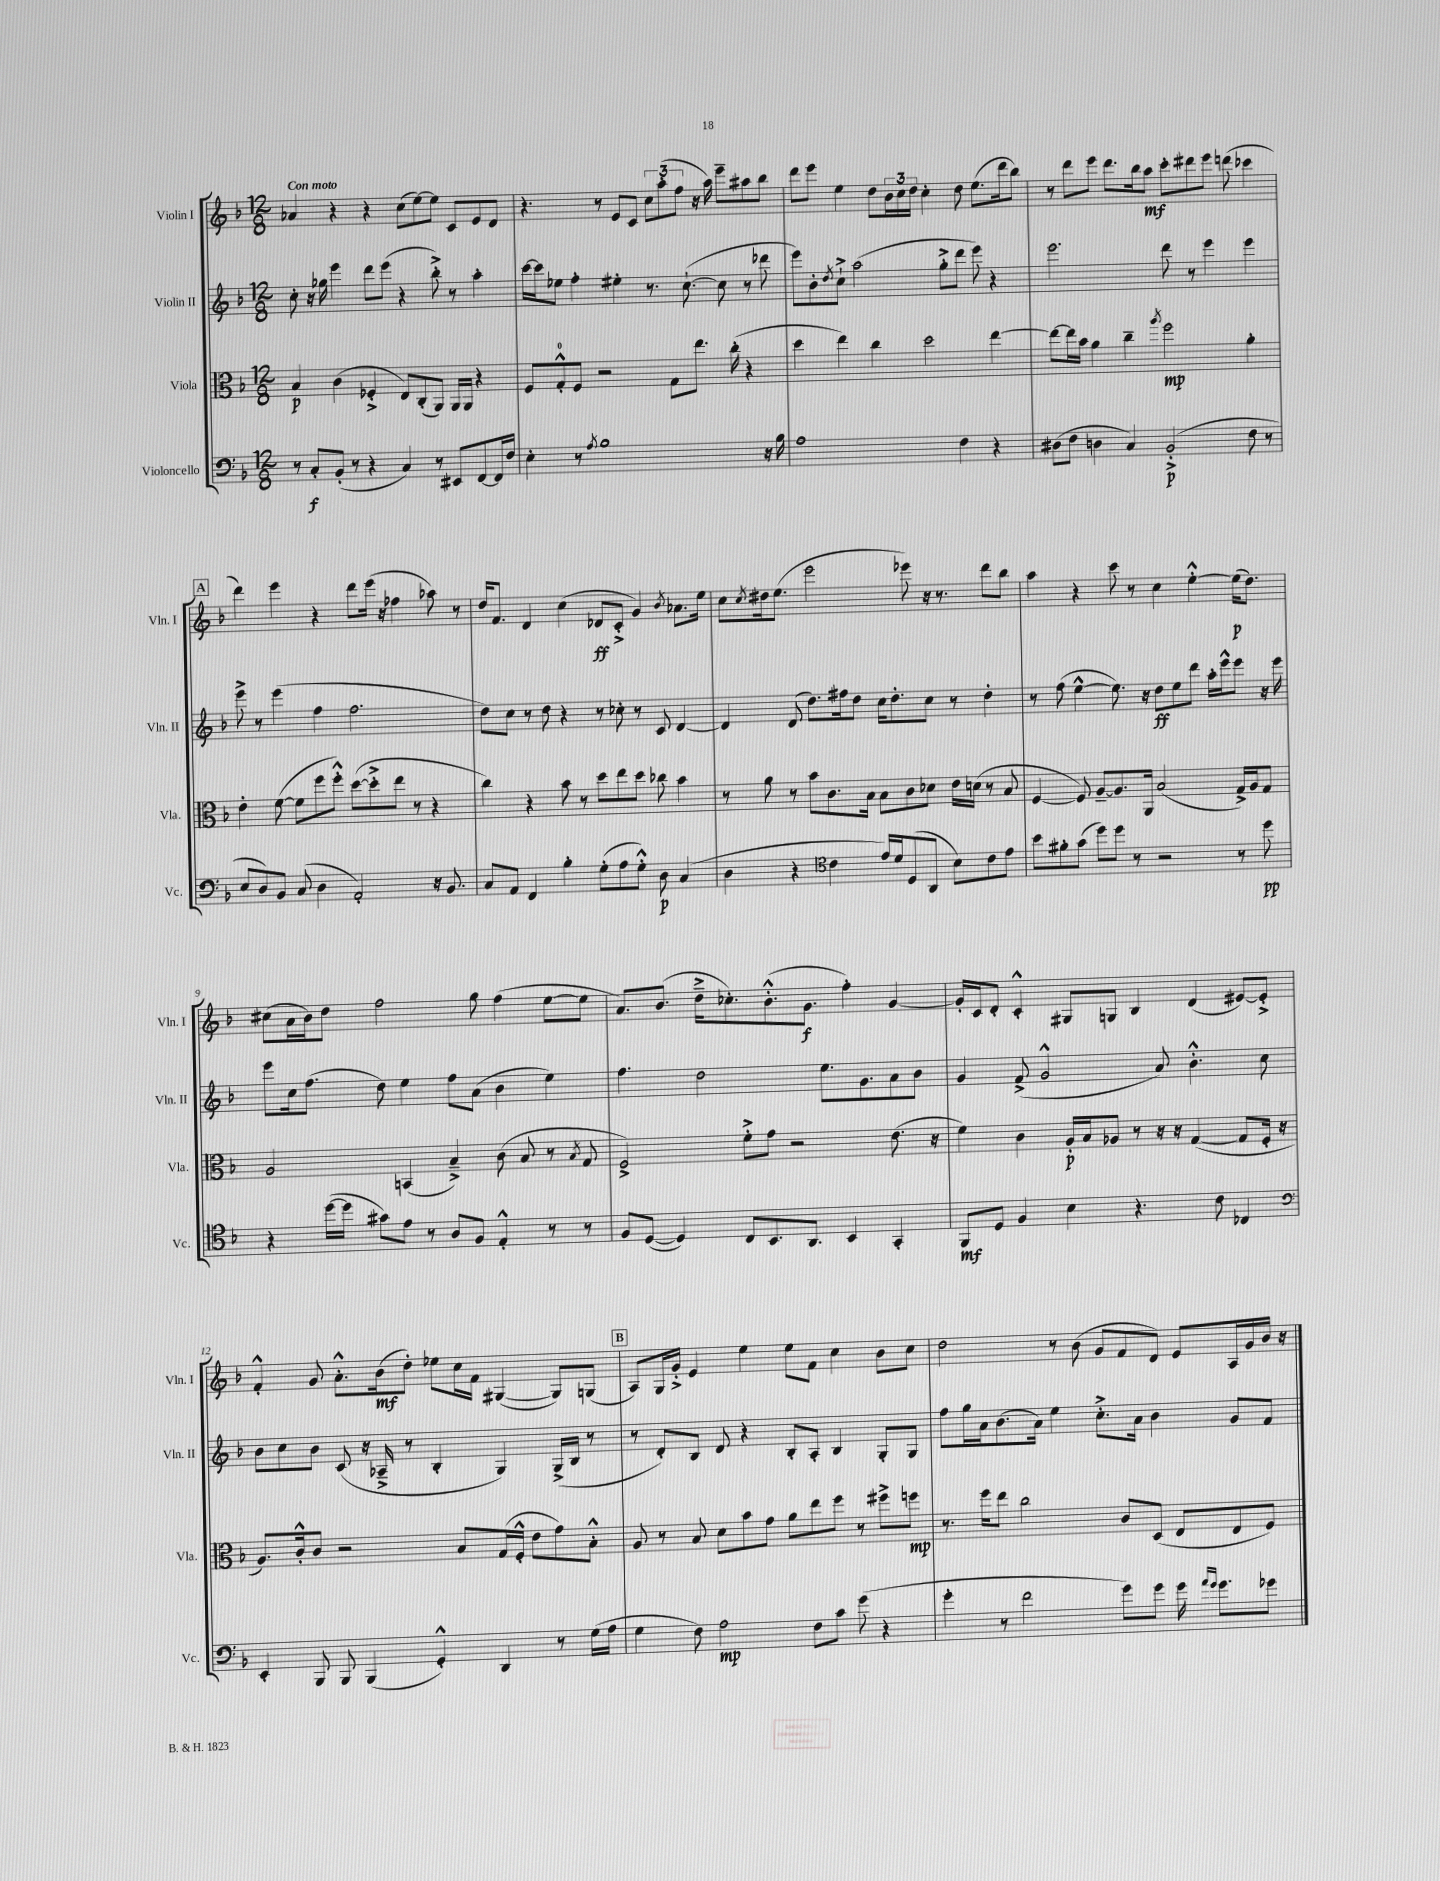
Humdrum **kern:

**kern	**kern	**kern	**kern
*staff4	*staff3	*staff2	*staff1
*clefF4	*clefC3	*clefG2	*clefG2
*k[b-]	*k[b-]	*k[b-]	*k[b-]
*M12/8	*M12/8	*M12/8	*M12/8
8r	4B-	8cc'	4a-
8C'	.	16r	.
.	.	16gg-	.
(8BB-'	(4c	4eee	4r
8r	.	.	.
4r	4F-'^	8ddd	4r
.	.	(8eee	.
4C)	8E)	4r	(8cc
.	(8C'	.	[8ee)
8r	8AA)	8bb-'^)	8ee]
8EE#	16AA	8r	8c
.	16AA	.	.
[8FF	4r	4aa'	8e
16FF]	.	.	8d
16F	.	.	.
=	=	=	=
4E'	8F	[16ccc	4.r
.	.	16ccc]	.
.	8G'^^	8ee-	.
8r	8F	4ff'	.
8qA	.	.	.
1B-	2r	.	8r
.	.	4ee#'	8e
.	.	.	8c
.	.	8.r	12cc
.	.	.	(12aa'
.	8G	.	.
.	.	.	12ff
.	.	([8.cc`	.
.	8.ee	.	16r
.	.	.	16aa)
.	.	8cc]	8eee~
.	(16cc'	.	.
.	4r	8r	8aa#
16r	.	8ddd-	8bb-
16B-	.	.	.
=	=	=	=
1A	4dd	8eee)	8ddd
.	.	8b-'	8eee
.	.	8qdd	.
.	4ee)	8cc`^	4ee
.	.	(2aa	.
.	4cc	.	8dd
.	.	.	24b-
.	.	.	24cc
.	.	.	24dd
.	2dd	.	4cc'
.	.	8gg'^	.
4F	.	8ddd	8dd
.	.	8eee)	(8.ee
4r	[4ee	4r	.
.	.	.	16ddd
.	.	.	8bb-)
=	=	=	=
(8D#	8ee_	2.eee	8r
8F	16ee]	.	8ddd
.	16b-	.	.
4D	4a	.	8eee
.	.	.	8.ddd
4C)	4cc~	.	.
.	.	.	16bb-
.	.	.	8aa
.	8qaa	.	.
(2BB-'^	2ff	8ddd	8ccc'
.	.	8r	8ddd#
.	.	4eee	8eee
.	.	.	(8ddd
8F	4a'	4eee	4ccc-
8r	.	.	.
=	=	=	=
8E	4e'	8eee^	4ddd)
8D)	.	8r	.
8BB-	([8f	(4eee	4eee
(8C	8f]	.	.
4D	8ff	4ff	4r
.	8ff'^^)	.	.
2AA')	([8dd	2.ff	8ddd
.	8dd'^]	.	(16eee
.	.	.	16r
.	8ee	.	4ff-
.	8r	.	.
16r	4r	.	8aa-)
8.BB-	.	.	.
.	.	.	8r
=	=	=	=
8C	4cc)	8dd)	16dd
.	.	.	8.f
8AA	.	8cc	.
4FF	4r	8r	4d
.	.	8dd	.
4B-'	8b-	4r	(4cc
.	8r	.	.
(8G'	8dd	8r	8d-
8A	8ee	8cc-'	8c'^
8G'^^)	8dd	8r	4g)
8D	8cc-	8c	.
.	.	.	8qb-
(4C	4b-	[4d	8.a-
.	.	.	16ee
=	=	=	=
4D	8r	4d]	8cc
.	.	.	8qcc
.	8a	.	16dd#
.	.	.	(8.ee
4r	8r	(8d	.
.	8b-	8.dd)	2eee
*clefC4	*	*	*
4c	8.c	.	.
.	.	16ff#	.
.	.	8dd	.
.	16B-	.	.
16e)	8B-	16cc	.
16d	.	8.dd'	.
(8D	8c	.	8eee-)
8AA	8d-	8cc	16r
.	.	.	8.r
8B-)	16e	8r	.
.	(16d	.	.
8c	8r	4dd'	8ddd
8e	8B-	.	8bb-
=	=	=	=
8b-	[4F	8r	4aa
8f#'	.	(8ff	.
(8g	8F])	[4ee^^	4r
8dd)	[8A~	.	.
8dd	8.A]	8.ee])	8ccc
8r	.	.	8r
.	16AA	16r	.
2r	(2B-	8dd	4cc
.	.	8ee	.
.	.	8ddd	[4ee'^^
.	.	16aa'	.
.	.	16eee^^	.
8r	16G^)	8eee	(16ee]
.	16A	.	8.dd)
8dd	8G	16r	.
.	.	16eee	.
=	=	=	=
4r	2A	8eee	(8cc#
.	.	16cc	16a
.	.	(8.ff	16b-)
([16dd	.	.	8dd
16dd]	.	.	.
8g#)	.	8dd)	2ff
8e	(4BB	4ee	.
8r	.	.	.
8A	4B-~^)	8ff	.
8F	.	(8a	8gg
4E'^^	(8c	4b-	(4ff
.	8B-	.	.
8r	8r	4ee)	[8ee
.	8qB-	.	.
8r	8G	.	8ee]
=	=	=	=
8F	2F^)	4.ff	8.a)
([8D	.	.	.
.	.	.	(8.b-
4D])	.	.	.
.	.	2dd	16dd~^
.	.	.	8.cc-')
8C	8f'^	.	.
8.BB-	8g	.	(8.b-'^^
.	2r	.	.
8.AA	.	.	8.g
.	.	8.ee	.
4BB-	.	.	4ff')
.	.	8.g	.
4GG'	(8.e	8a	[4g
.	.	8b-	.
.	16r	.	.
=	=	=	=
8FF	4f)	4g	16g']
.	.	.	16c
8D	.	.	8d'
4F	4c	(8f^	4c'^^
.	.	2g^^	.
4B-	16A'	.	8G#
.	16B-	.	.
.	8A-	.	8G
4.r	8r	.	4B-
.	16r	8a)	.
.	16r	.	.
.	([4G	4.b-'^^	(4d
8c	.	.	.
4C-	8G]	.	[8e#)
.	16F'	8cc	8e#'^]
.	16r	.	.
=	=	=	=
*clefF4	*	*	*
4EE'	8.A)	8b-	4f'^^
.	.	8cc	.
.	16c'^^	.	.
8BBB-	8c	8b-	8g
8BBB-	2r	(8c	8.a'^^
(4BBB-	.	16r	.
.	.	16A-~^	(16b-
.	.	8r	8dd')
4GG'^^)	.	4B-'	8ee-
.	8B-	.	16cc
.	.	.	16f
4DD	(16G	4G)	([4G#
.	16F'^^	.	.
.	8e	.	.
8r	8g)	(16G^	8G#])
.	.	16B-	.
(16G	8B-'^^	8r	(8G
16A	.	.	.
=	=	=	=
4G	8A	8r	8A)
.	8r	8d')	16G
.	.	.	16g'^
8F)	8B-	8B-	4e
2A	8d	8d	.
.	8b-	4r	4ee
.	8g	.	.
.	8a	8B-'	8ee
8F	8ee	8A'	8f
8c	8ff	4B-	4cc
(8g	8r	.	.
4r	8ff#^	8G'	8b-
.	8ff	8G	8cc
=	=	=	=
4g'	8.r	8ff	2dd
.	.	16gg	.
.	16ff	16a	.
8r	8ee	(8.b-	.
2f	2cc	.	.
.	.	16a)	.
.	.	4ee	8r
.	.	.	(8b-
.	.	8.cc'^	8g
8g)	8c	.	8f
.	.	16a	.
8g	(8D	4b-	8d)
16g	8E	.	8e
16qqa	.	.	.
16qqg	.	.	.
8.g	.	.	.
.	8E	8g	16A
.	.	.	16g
8g-	8F)	8f	16b-
.	.	.	16r
==	==	==	==
*-	*-	*-	*-
